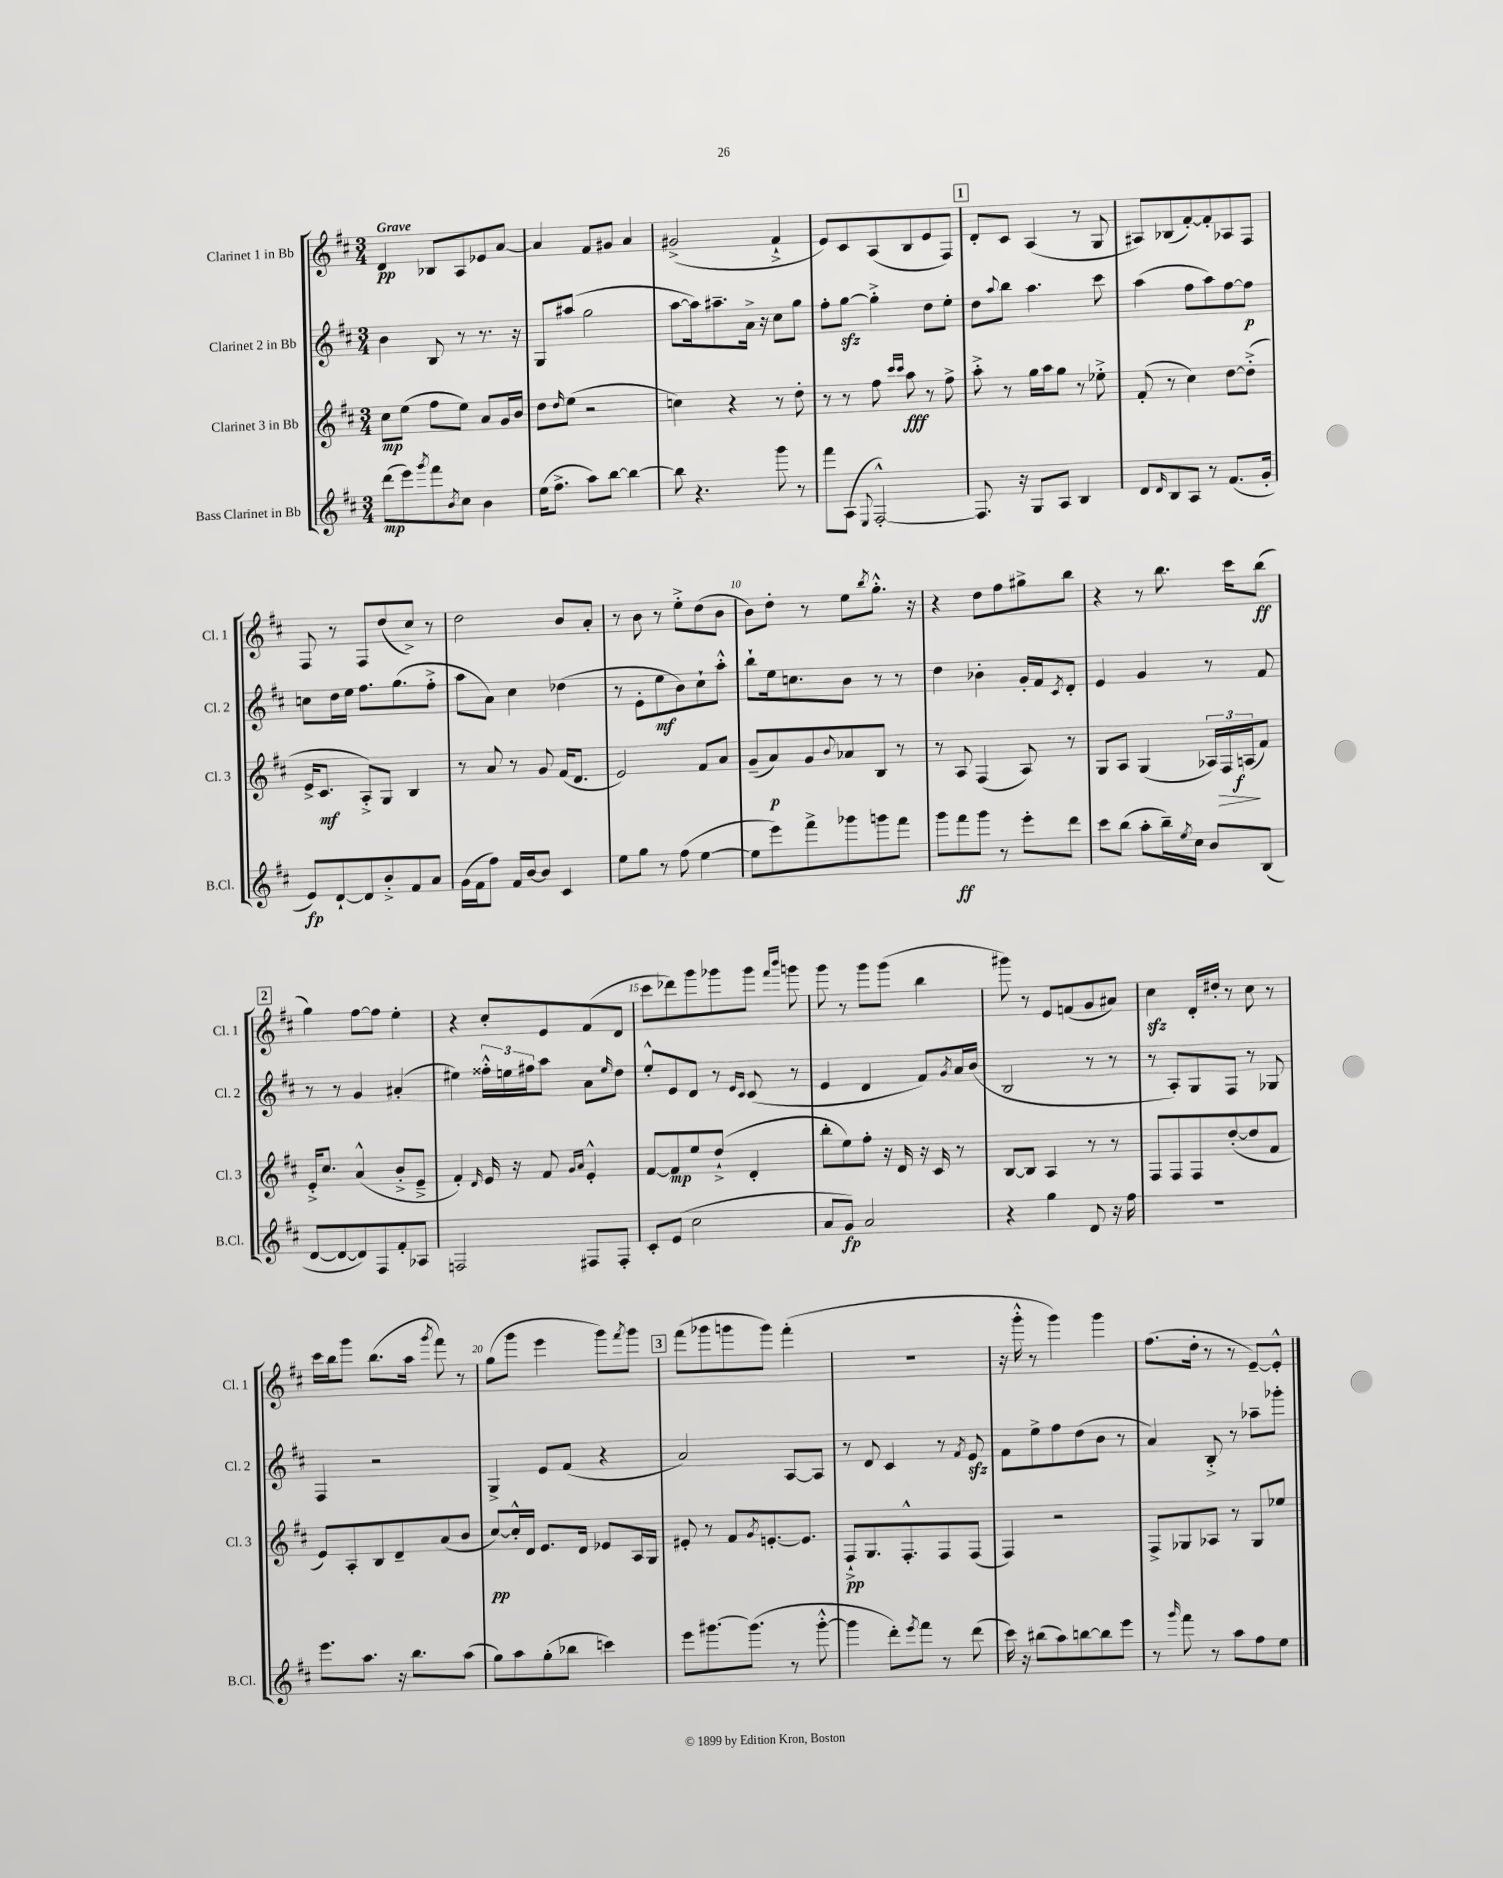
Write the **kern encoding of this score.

**kern	**kern	**kern	**kern
*staff4	*staff3	*staff2	*staff1
*clefG2	*clefG2	*clefG2	*clefG2
*k[f#c#]	*k[f#c#]	*k[f#c#]	*k[f#c#]
*M3/4	*M3/4	*M3/4	*M3/4
(8ddd\L	8cc#\L	4b\	4d/
8eee\)	(8ee\J	.	.
8qggg/	.	.	.
8fff#\	8ff#\L	8B/	8B-/L
8qb/	.	.	.
8cc#\J	8ee\J)	8r	8A/
4b\	8a/L	8.r	8e-/
.	16g/L	.	[8a/J
.	16b/JJ	16r	.
=	=	=	=
(16ee\LK	8dd\L	8G/L	4a/]
8.ff#^\J	.	.	.
.	16qqdd/	.	.
.	(8ee\J	(8aa#/J	.
8aa\L)	2r	2gg\	8f#/L
[8bb\J	.	.	8g#/J
4bb\_	.	.	4a/
=	=	=	=
8bb\]	4cc\)	[8aa\L	(2g#^/
4.r	.	16aa\]k)	.
.	.	8.aa#~\	.
.	4r	.	.
.	.	16a^\Jk	.
.	.	16r	.
8ggg\	8r	8cc#\L	4f#`^/
8r	8dd'\	8gg\J	.
=	=	=	=
8fff#\L	8r	8ff#'\L	8e/L)
(8A\J	8r	[8gg\J	8c#/
8qqE/	.	.	.
[2F#'^^/)	8ff#\	4gg'^\]	(8A/
.	16qqccc#/LL	.	.
.	16qqccc#/JJ	.	.
.	8aa\	.	8B/
.	8r	8dd\L	8e/
.	8ff#^\	8ee'\J	8F#/J)
=	=	=	=
8.F#/]	8aa'^\	8dd\L	8d'/L
.	.	8qqaa/	.
.	8r	8bb\J	8c#/J
16r	.	.	.
8G/L	16gg\LL	4.aa\	(4A/
.	16aa\J	.	.
8A/J	8gg\J	.	.
4B/	8r	.	8r
.	8ee-'^\	8ccc#\	8G/
=	=	=	=
8d/L	(8f#'/	(4aa\	8A#/L)
16qqd/	.	.	.
8B/	8r	.	(8B-/
8A/J	4cc#\)	8ff#\L	[8f#'/)
8r	.	8aa\)	8f#'/]
(8.f#/L	[8dd\L	[8ff#\	8A-/
.	(8dd'^\]J	8ff#\]J	8F#/J
16g'/Jk	.	.	.
=	=	=	=
8e/L)	16e^/LK	8cc\L	8F#/
.	8.c#/J	.	.
[8d`/	.	16dd\L	8r
.	.	16ee\JJ	.
8d/]	8A'^/L)	8.ff#\L	8F#/L
8b'^/	8G/J	.	(8dd/
.	.	(8.gg\	.
8f#/	4B/	.	8cc#^/J)
8a/J	.	8ff#'^\J	8r
=	=	=	=
(16g\LL	8r	8aa\L	2dd\
16f#\J	.	.	.
8ff#\J)	8a/	8a\J)	.
16f#/LL	8r	4cc#\	.
[16b/J	.	.	.
8b/]J	8g/	.	.
4c#/	(16f#/LK	(4dd-\	8b/L
.	8.d/J	.	.
.	.	.	8a'/J
=	=	=	=
8ee\L	2e/)	8r	8r
8gg\J	.	8e'\L	8b\
8r	.	8ee\	8r
(8ff#\	.	8b\)	8ee'^\L
[4ee\	8f#/L	8cc#`\	(8dd\
.	8a/J	8aa'^^\J	8b\J
=	=	=	=
8ee\]L	(8g~/L	8bb`\L	8b\L)
8eee\)	8a/)	16ee\k	8dd'\J
.	.	8.cc\	.
8fff#^\	8g/	.	8r
.	8qqb/	.	.
8ggg-\	8a-/	8b\J	8ee\L
.	.	.	8qbb/
8ggg\	8B/J	8r	8.gg'^^\J
8fff#\J	8r	8r	.
.	.	.	16r
=	=	=	=
8ggg\L	8r	4dd\	4r
8fff#\	8A/	.	.
8ggg\J	(4F#/	4b-'\	8dd\L
8r	.	.	8ff#\
8eee'\L	8A/)	16g'/LL	8gg#^\
.	.	16f#/J	.
.	.	8qc#/	.
8ddd\J	8r	8d'/J	8bb\J
=	=	=	=
8ccc#\L	8G/L	4e/	4r
(8bb\J	8A/J	.	.
8aa'\L	(4G/	4g/	8r
16bb~\L)	.	.	8.bb\
8qee/	.	.	.
16cc#\JJ	.	.	.
8b/L	24A-/LL)	8r	.
.	24F#/	.	.
.	.	.	16ccc#\LK
.	(24A/J	.	.
(8B/J	8f#/J)	8f#/	(8bb\J
=	=	=	=
[8d/L	16e'^/LK	8r	4gg\)
.	8.cc#/J	.	.
8d/_	.	8r	.
8d/])	(4a^^/	4g/	[8ff#\L
8F#/	.	.	8ff#\]J
8f#'/	8b'^/L	(4a#'/	4ee'\
8A-/J	8e~^/J	.	.
=	=	=	=
2F/	4f#'/)	4ee#\)	4r
.	16qqd/	.	.
.	16e/	24ff##'^^\LL	8cc#'/L
.	.	24ee\	.
.	16r	.	.
.	.	24ff#\J	.
.	8f#/	8aa\J	8e/
.	16qqg/LL	.	.
.	16qqa/JJ	.	.
8F#/L	4e'^^/	8a\L	(8f#/
.	.	16qqee/	.
8F#'/J	.	8dd\J	8d/J
=	=	=	=
8c#'/L	[8f#/L	8ee'^^/L	8ccc#\L
(8e/J	8f#/]	8e/	8ddd-\)
2cc#\	8ee/	8d/J	8ggg\
.	(8dd`^/J	8r	8ggg-\
.	.	16qqe/LL	.
.	.	16qqc#/JJ	.
.	4d'/	(8c#/	8ggg-\J
.	.	.	16qqfff#/LL
.	.	.	16qqbbb/JJ
.	.	8r	8ggg\
=	=	=	=
8a/L	8bb'\L	4e/	8ggg\
8g/J)	8ee\)	.	8r
2a/	8ff#'\J	4d/	8ggg\L
.	16r	.	(8ggg\J
.	16d/	.	.
.	16r	8f#/L)	4bb\
.	16c#/	.	.
.	.	8qg/	.
.	8r	16a/L	.
.	.	(16b/JJ	.
=	=	=	=
4r	[8B/L	2B/	8ggg#\)
.	8B/]J	.	8r
4gg\	4A/	.	8e/L
.	.	.	(8f/
8d/	8r	8r	8g/
16r	8r	8r	8a#/J)
16ff#\	.	.	.
=	=	=	=
2.r	8F#/L	8r	4cc#\
.	8F#/	8A'/L)	.
.	8F#/	8G/	16d'/LL
.	.	.	16dd#'/JJ
.	([8dd'/	8F#/J	8r
.	8dd/]	8r	8cc#\
.	8f#/J	8G-/	8r
=	=	=	=
8.eee\L	8e/L)	4F#/	16ccc#\LL
.	.	.	16bb\J
.	8A'/	.	8ggg\J
8.aa\J	.	.	.
.	8B/	2r	(8.bb\L
16r	8d~/	.	.
8.bb\L	.	.	16aa\Jk
.	.	.	8qggg/
.	(8a/	.	8fff#\)
(8aa\J	8b/J	.	8r
=	=	=	=
8gg\L)	[8cc#/L)	4G^/	(8gg\L
8aa\	16cc#'^^/]L	.	8ggg\J
.	16d/JJ	.	.
(8gg'\	8.e/L	8e/L	4eee\
8bb-\J	.	(8f#/J	.
.	16d/Jk	.	.
4ccc\)	8e-/L	4r	8ggg\L)
.	.	.	8qfff#/
.	16A/L	.	8ggg\J
.	16G/JJ	.	.
=	=	=	=
8eee\L	8e#'/	2a/)	(8fff#\L
[8.ggg#\	8r	.	8ggg-\
.	8f#/L	.	8ggg\
(8.ggg#\]J	.	.	.
.	8qg/	.	.
.	[8.e'/	.	8ggg\J)
8r	.	[8A/L	(4fff#'\
.	8.e/]J	.	.
[8ggg#'^^\	.	8A/]J	.
=	=	=	=
4ggg#\]	8F#`^/L	8r	2.r
.	8.G/	8d/	.
8ddd'\L)	.	4c#/	.
.	8.F#'^^/	.	.
8qeee/	.	.	.
8fff#\J	.	.	.
8r	8F#/	8r	.
.	.	8qf#/	.
(8ddd\	(8F#/J	8e/	.
=	=	=	=
16ccc#\)	4F#/)	8f#\L	16r
16r	.	.	16ggg'^^\
(8bb#\L	.	8ee^\	8r
8aa\)	2r	8ff#\	4ggg\)
[8bb\	.	(8dd\	.
8bb\]	.	8b\J	4ggg\
8eee\J	.	8r	.
=	=	=	=
8r	8F#^/L	4a/)	(8.ff#\L
16qqggg/	.	.	.
8fff#\	8G-/	.	.
.	.	.	16dd'\Jk
8r	8A-/J	8B'^/	8r
8aa\L	8r	8r	8r
8ff#\	8G-/L	8aa-~\L	[8e~/L)
8ee\J	8ee-/J	8ggg-'\J	8e'^^/]J
==	==	==	==
*-	*-	*-	*-
